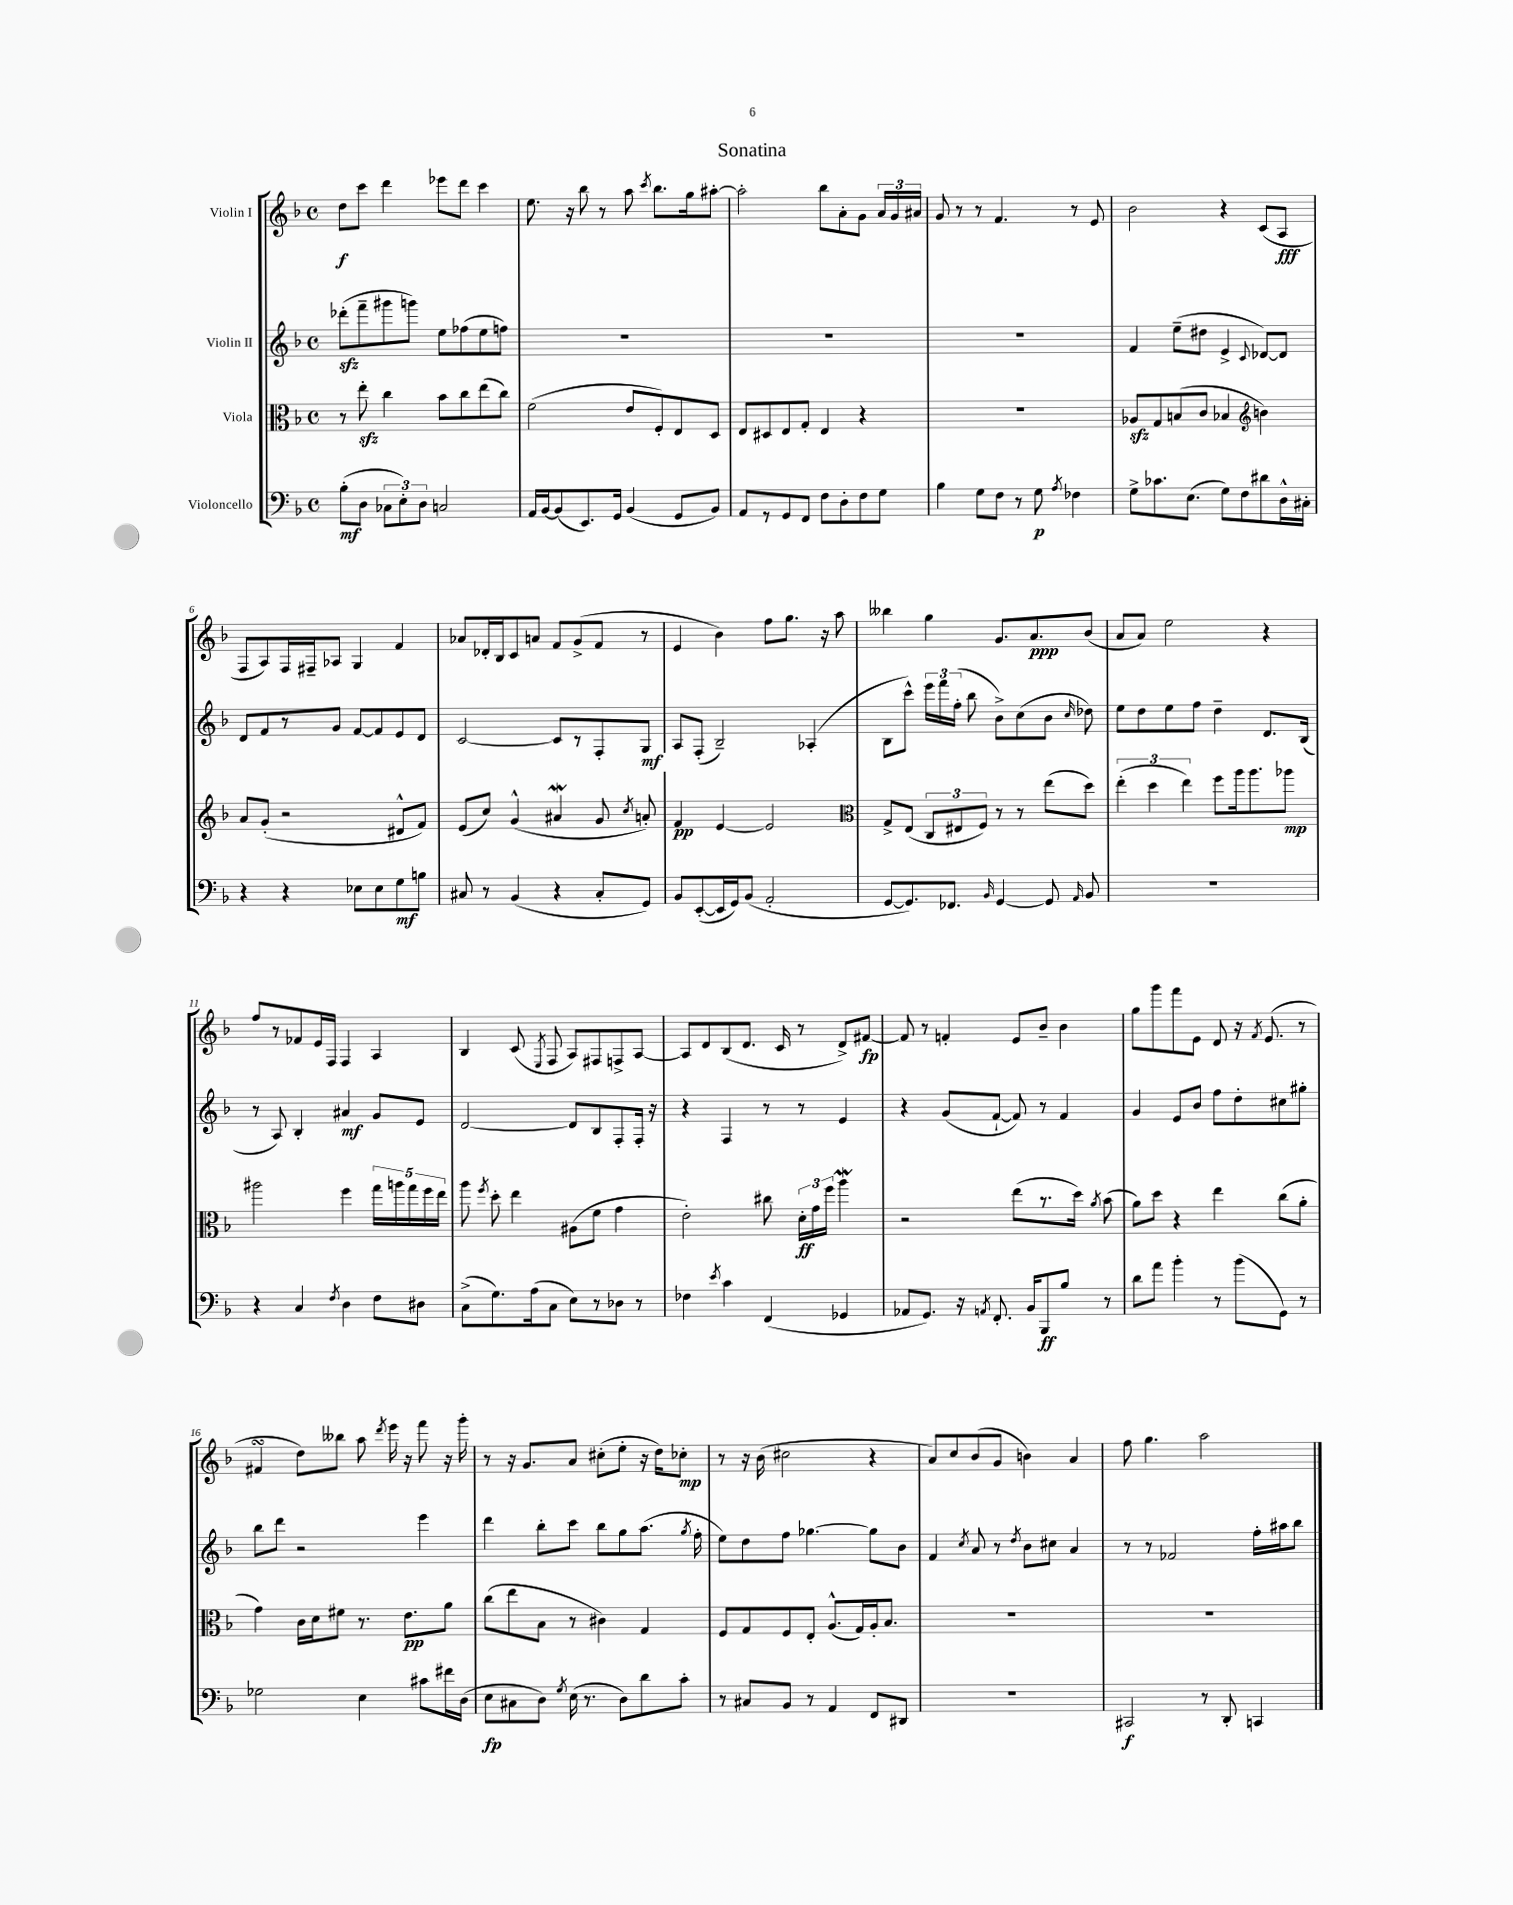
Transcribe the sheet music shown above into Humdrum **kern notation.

**kern	**dynam	**kern	**dynam	**kern	**dynam	**kern	**dynam
*part4	*part4	*part3	*part3	*part2	*part2	*part1	*part1
*staff4	*staff4	*staff3	*staff3	*staff2	*staff2	*staff1	*staff1
*I"Violoncello	*	*I"Viola	*	*I"Violin II	*	*I"Violin I	*
*clefF4	*	*clefC3	*	*clefG2	*	*clefG2	*
*k[b-]	*	*k[b-]	*	*k[b-]	*	*k[b-]	*
*M4/4	*	*M4/4	*	*M4/4	*	*M4/4	*
*met(c)	*	*met(c)	*	*met(c)	*	*met(c)	*
=1	=1	=1	=1	=1	=1	=1	=1
(8B-'\L	mf	8r	.	(8ddd-Xzz'\L	.	8dd\L	f
8D\J	.	8eezz'\	.	8fff~\	.	8ccc\J	.
12C-X\L	.	4cc\	.	8ggg#X\	.	4ddd\	.
12E'\)	.	.	.	.	.	.	.
.	.	.	.	8gggn\J)	.	.	.
12D\J	.	.	.	.	.	.	.
2Cn/	.	8b-\L	.	8ee\L	.	8eee-X\L	.
.	.	8cc\	.	(8ff-X\	.	8ddd\J	.
.	.	(8ee\	.	8ee\	.	4ccc\	.
.	.	8cc\J)	.	8ffn\J)	.	.	.
=2	=2	=2	=2	=2	=2	=2	=2
16AA/LL	.	(2f\	.	1r	.	8.ee\	.
[16BB-/J	.	.	.	.	.	.	.
(8BB-/]	.	.	.	.	.	.	.
.	.	.	.	.	.	16r	.
8.EE/)	.	.	.	.	.	8bb-\	.
.	.	.	.	.	.	8r	.
16GG/Jk	.	.	.	.	.	.	.
(4BB-/	.	8e/L	.	.	.	8aa\	.
.	.	.	.	.	.	8qccc/	.
.	.	8F'/)	.	.	.	8.bb-\L	.
8GG/L	.	8E/	.	.	.	.	.
.	.	.	.	.	.	16gg\k	.
8BB-/J)	.	8D/J	.	.	.	[8aa#X'\J	.
=3	=3	=3	=3	=3	=3	=3	=3
8AA/L	.	8E/L	.	1r	.	2aa#'\]	.
8r	.	8D#X/	.	.	.	.	.
8GG/	.	8E/	.	.	.	.	.
8FF/J	.	8G'/J	.	.	.	.	.
8F\L	.	4E/	.	.	.	8bb-\L	.
8D'\	.	.	.	.	.	8a'\	.
8F\	.	4r	.	.	.	8g\J	.
8G\J	.	.	.	.	.	24a/LL	.
.	.	.	.	.	.	24g/	.
.	.	.	.	.	.	24a#X/JJ	.
=4	=4	=4	=4	=4	=4	=4	=4
4B-\	.	1r	.	1r	.	8g/	.
.	.	.	.	.	.	8r	.
8G\L	.	.	.	.	.	8r	.
8F\J	.	.	.	.	.	4.f/	.
8r	.	.	.	.	.	.	.
8G\	p	.	.	.	.	.	.
8qA/	.	.	.	.	.	.	.
4F-X\	.	.	.	.	.	8r	.
.	.	.	.	.	.	8e/	.
=5	=5	=5	=5	=5	=5	=5	=5
8G^\L	.	8A-Xzz/L	.	4f/	.	2b-\	.
8.c-X\	.	8G/	.	.	.	.	.
.	.	(8Bn/	.	(8ee~\L	.	.	.
(8.E\J	.	.	.	.	.	.	.
.	.	8c/J	.	8dd#X\J	.	.	.
8G\L)	.	4B-X/	.	4e^/	.	4r	.
8F\	.	.	.	.	.	.	.
*	*	*clefG2	*	*	*	*	*
.	.	.	.	8qqc/	.	.	.
8d#X\	.	4bn\)	.	[8d-X/L)	.	(8c/L	.
16D^^\L	.	.	.	8d-/J]	.	8A/J	fff
16C#X'\JJ	.	.	.	.	.	.	.
!!LO:LB:g=z
=6	=6	=6	=6	=6	=6	=6	=6
4r	.	8a/L	.	8d/L	.	8F/L	.
.	.	(8g'/J	.	8f/	.	8A/)	.
4r	.	2r	.	8r	.	16F/L	.
.	.	.	.	.	.	16F#X~/J	.
.	.	.	.	8g/J	.	8A-X/J	.
8E-X\L	.	.	.	[8f/L	.	4G/	.
8E-\	.	.	.	8f/]	.	.	.
8G\	mf	8d#X^^/L	.	8e/	.	4f/	.
8Bn\J	.	8f/J)	.	8d/J	.	.	.
=7	=7	=7	=7	=7	=7	=7	=7
8C#X/	.	(8e/L	.	[2c/	.	8a-X/L	.
8r	.	8cc/J)	.	.	.	16d-X'/L	.
.	.	.	.	.	.	16B-/J	.
(4BB-/	.	(4g^^/	.	.	.	8c/	.
.	.	.	.	.	.	8an/J	.
4r	.	4a#XW/	.	8c/L]	.	8f/L	.
.	.	.	.	8r	.	(8g^/	.
8C#'/L	.	8g/	.	8F'/	.	8f/J	.
.	.	8qcc/	.	.	.	.	.
8GG/J)	.	8an'/)	.	8G/J	mf	8r	.
=8	=8	=8	=8	=8	=8	=8	=8
8BB-/L	.	4f/	pp	8A/L	.	4e/	.
([8EE'/	.	.	.	(8F'/J	.	.	.
16EE/L]	.	[4e/	.	2B-~/)	.	4b-\)	.
16GG/J)	.	.	.	.	.	.	.
(8BB-/J	.	.	.	.	.	.	.
2AA'/	.	2e/]	.	.	.	8ff\L	.
.	.	.	.	.	.	8.gg\J	.
.	.	.	.	(4A-X'/	.	.	.
.	.	.	.	.	.	16r	.
.	.	.	.	.	.	8aa\	.
=9	=9	=9	=9	=9	=9	=9	=9
*	*	*clefC3	*	*	*	*	*
[8GG/L	.	8G^/L	.	8B-\L	.	4bb--X\	.
8.GG/])	.	(8E/J	.	8ccc^^\J)	.	.	.
.	.	12C/L	.	24eee\LL	.	4gg\	.
.	.	.	.	24fff\	.	.	.
8.FF-X/J	.	.	.	.	.	.	.
.	.	12E#X/	.	(24ff'\JJ	.	.	.
.	.	.	.	8bb-\	.	.	.
.	.	12F/J)	.	.	.	.	.
16qqBB-/	.	.	.	.	.	.	.
[4GG/	.	8r	.	8b-^\L)	.	8.g/L	.
.	.	8r	.	(8cc\	.	.	.
.	.	.	.	.	.	8.a/	ppp
8GG/]	.	(8ee\L	.	8b-\J	.	.	.
16qqAA/	.	.	.	16qqcc/	.	.	.
8BB-/	.	8dd\J)	.	8dd-X\)	.	(8b-/J	.
=10	=10	=10	=10	=10	=10	=10	=10
1r	.	(6ee'\	.	8ee\L	.	8a/L	.
.	.	.	.	8dd\	.	8a/J)	.
.	.	6dd\	.	.	.	.	.
.	.	.	.	8ee\	.	2ee\	.
.	.	6ee\)	.	.	.	.	.
.	.	.	.	8ff\J	.	.	.
.	.	8ff\L	.	4dd~\	.	.	.
.	.	16aa\k	.	.	.	.	.
.	.	8.aa\	.	.	.	.	.
.	.	.	.	8.d/L	.	4r	.
.	.	8aa-X\J	mp	.	.	.	.
.	.	.	.	(16B-/Jk	.	.	.
!!LO:LB:g=z
=11	=11	=11	=11	=11	=11	=11	=11
4r	.	2aa#X\	.	8r	.	8ff/L	.
.	.	.	.	8A/)	.	8r	.
4C/	.	.	.	4B-'/	.	8f-X/	.
.	.	.	.	.	.	16e/L	.
.	.	.	.	.	.	16F/JJ	.
8qF/	.	.	.	.	.	.	.
4D\	.	4ff\	.	4a#X/	mf	4F/	.
8F\L	.	20gg\LL	.	8g/L	.	4A/	.
.	.	20aan\	.	.	.	.	.
.	.	20gg\	.	.	.	.	.
8D#X\J	.	.	.	8e/J	.	.	.
.	.	20ff\	.	.	.	.	.
.	.	20ee\JJ	.	.	.	.	.
=12	=12	=12	=12	=12	=12	=12	=12
(8C^\L	.	8aa\	.	[2d/	.	4B-/	.
.	.	8qff/	.	.	.	.	.
8.G\)	.	8dd'\	.	.	.	.	.
.	.	4ee\	.	.	.	(8c/	.
(16A\k	.	.	.	.	.	.	.
.	.	.	.	.	.	8qE/	.
8C\J	.	.	.	.	.	8F/	.
8E\L)	.	(8A#X\L	.	8d/L]	.	8A/L)	.
8r	.	8f\J	.	8B-/	.	8F#X/	.
8D-X\J	.	4g\	.	8F'/	.	8Fn^/	.
8r	.	.	.	16F'/Jk	.	[8A/J	.
.	.	.	.	16r	.	.	.
=13	=13	=13	=13	=13	=13	=13	=13
4F-X\	.	2e'\)	.	4r	.	8A/L]	.
.	.	.	.	.	.	8d/	.
8qe/	.	.	.	.	.	.	.
4c\	.	.	.	4F/	.	(8B-/	.
.	.	.	.	.	.	8.d/J	.
(4FF/	.	8cc#X\	.	8r	.	.	.
.	.	.	.	.	.	16c/	.
.	.	24d'\LL	ff	8r	.	8r	.
.	.	24g\	.	.	.	.	.
.	.	24ff\JJ	.	.	.	.	.
4GG-X/	.	4aaW\	.	4e/	.	8d^/L)	.
.	.	.	.	.	.	[8f#X/J	fp
=14	=14	=14	=14	=14	=14	=14	=14
8AA-X/L	.	2r	.	4r	.	8f#/]	.
8.GG/J)	.	.	.	.	.	8r	.
.	.	.	.	(8g/L	.	4fn'/	.
16r	.	.	.	.	.	.	.
8qAAn/	.	.	.	.	.	.	.
8.FF'/	.	.	.	[8f`/J	.	.	.
.	.	(8ee\L	.	8f/])	.	8e/L	.
16BB-/KL	.	.	.	.	.	.	.
8BBB-/	ff	8.r	.	8r	.	8b-~/J	.
8B-/J	.	.	.	4f/	.	4b-\	.
.	.	16dd\Jk)	.	.	.	.	.
.	.	8qa/	.	.	.	.	.
8r	.	(8b-\	.	.	.	.	.
=15	=15	=15	=15	=15	=15	=15	=15
8d\L	.	8a\L)	.	4g/	.	8gg\L	.
8a\J	.	8dd\J	.	.	.	8ggg\	.
4b-'\	.	4r	.	8e/L	.	8fff\	.
.	.	.	.	8b-/J	.	8e\J	.
8r	.	4ee\	.	8ff\L	.	8d/	.
(8b-\L	.	.	.	8dd'\	.	16r	.
.	.	.	.	.	.	8qf/	.
.	.	.	.	.	.	(8.e/	.
8GG\J)	.	(8cc\L	.	8cc#X\	.	.	.
8r	.	8a'\J	.	8gg#X'\J	.	8r	.
!!LO:LB:g=z
=16	=16	=16	=16	=16	=16	=16	=16
2G-X\	.	4g\)	.	8bb-\L	.	4f#XsSsS/	.
.	.	.	.	8ddd\J	.	.	.
.	.	16c\LL	.	2r	.	8dd\L)	.
.	.	16d\J	.	.	.	.	.
.	.	8f#X\J	.	.	.	8bb--X\J	.
4E\	.	8.r	.	.	.	8aa\	.
.	.	.	.	.	.	8qddd/	.
.	.	.	.	.	.	16eee\	.
.	.	8.e\L	pp	.	.	16r	.
8c#X\L	.	.	.	4eee\	.	8fff\	.
16f#X\L	.	8a\J	.	.	.	16r	.
(16D\JJ	.	.	.	.	.	16ggg'\	.
=17	=17	=17	=17	=17	=17	=17	=17
8E\L	fp	(8cc\L	.	4ddd\	.	8r	.
8C#X\	.	8ee\	.	.	.	16r	.
.	.	.	.	.	.	8.g/L	.
8D\J)	.	8B-\J	.	8bb-'\L	.	.	.
8qG/	.	.	.	.	.	.	.
(16E\	.	8r	.	8ccc\J	.	8a/J	.
8.r	.	.	.	.	.	.	.
.	.	4c#X\)	.	8bb-\L	.	(8cc#X'\L	.
8D\L)	.	.	.	8gg\	.	8ee'\J	.
8d\	.	4G/	.	(8.aa\J	.	16r	.
.	.	.	.	.	.	16dd\KL)	.
8c'\J	.	.	.	.	.	8cc-X'\J	mp
.	.	.	.	8qgg/	.	.	.
.	.	.	.	16ff'\	.	.	.
=18	=18	=18	=18	=18	=18	=18	=18
8r	.	8F/L	.	8ee\L)	.	8r	.
8C#X/L	.	8G/	.	8dd\	.	16r	.
.	.	.	.	.	.	(16b-\	.
8BB-/J	.	8F/	.	8ff\J	.	2cc#X\	.
8r	.	8E'/J	.	[4.gg-X\	.	.	.
4AA/	.	(8.A^^/L	.	.	.	.	.
.	.	16G/L)	.	.	.	.	.
8FF/L	.	16A'/J	.	8gg-\L]	.	4r	.
.	.	8.B-/J	.	.	.	.	.
8DD#X/J	.	.	.	8b-\J	.	.	.
=19	=19	=19	=19	=19	=19	=19	=19
1r	.	1r	.	4f/	.	8a/L)	.
.	.	.	.	.	.	8cc/	.
.	.	.	.	8qcc/	.	.	.
.	.	.	.	8a/	.	(8b-/	.
.	.	.	.	8r	.	8g/J	.
.	.	.	.	8qdd/	.	.	.
.	.	.	.	8b-\L	.	4bn\)	.
.	.	.	.	8cc#X\J	.	.	.
.	.	.	.	4a/	.	4a/	.
=20	=20	=20	=20	=20	=20	=20	=20
2CC#X/	f	1r	.	8r	.	8ff\	.
.	.	.	.	8r	.	4.gg\	.
.	.	.	.	2f-X/	.	.	.
8r	.	.	.	.	.	2aa\	.
8DD'/	.	.	.	.	.	.	.
4CCn/	.	.	.	16ff'\LL	.	.	.
.	.	.	.	16aa#X\J	.	.	.
.	.	.	.	8bb-\J	.	.	.
==	==	==	==	==	==	==	==
*-	*-	*-	*-	*-	*-	*-	*-
